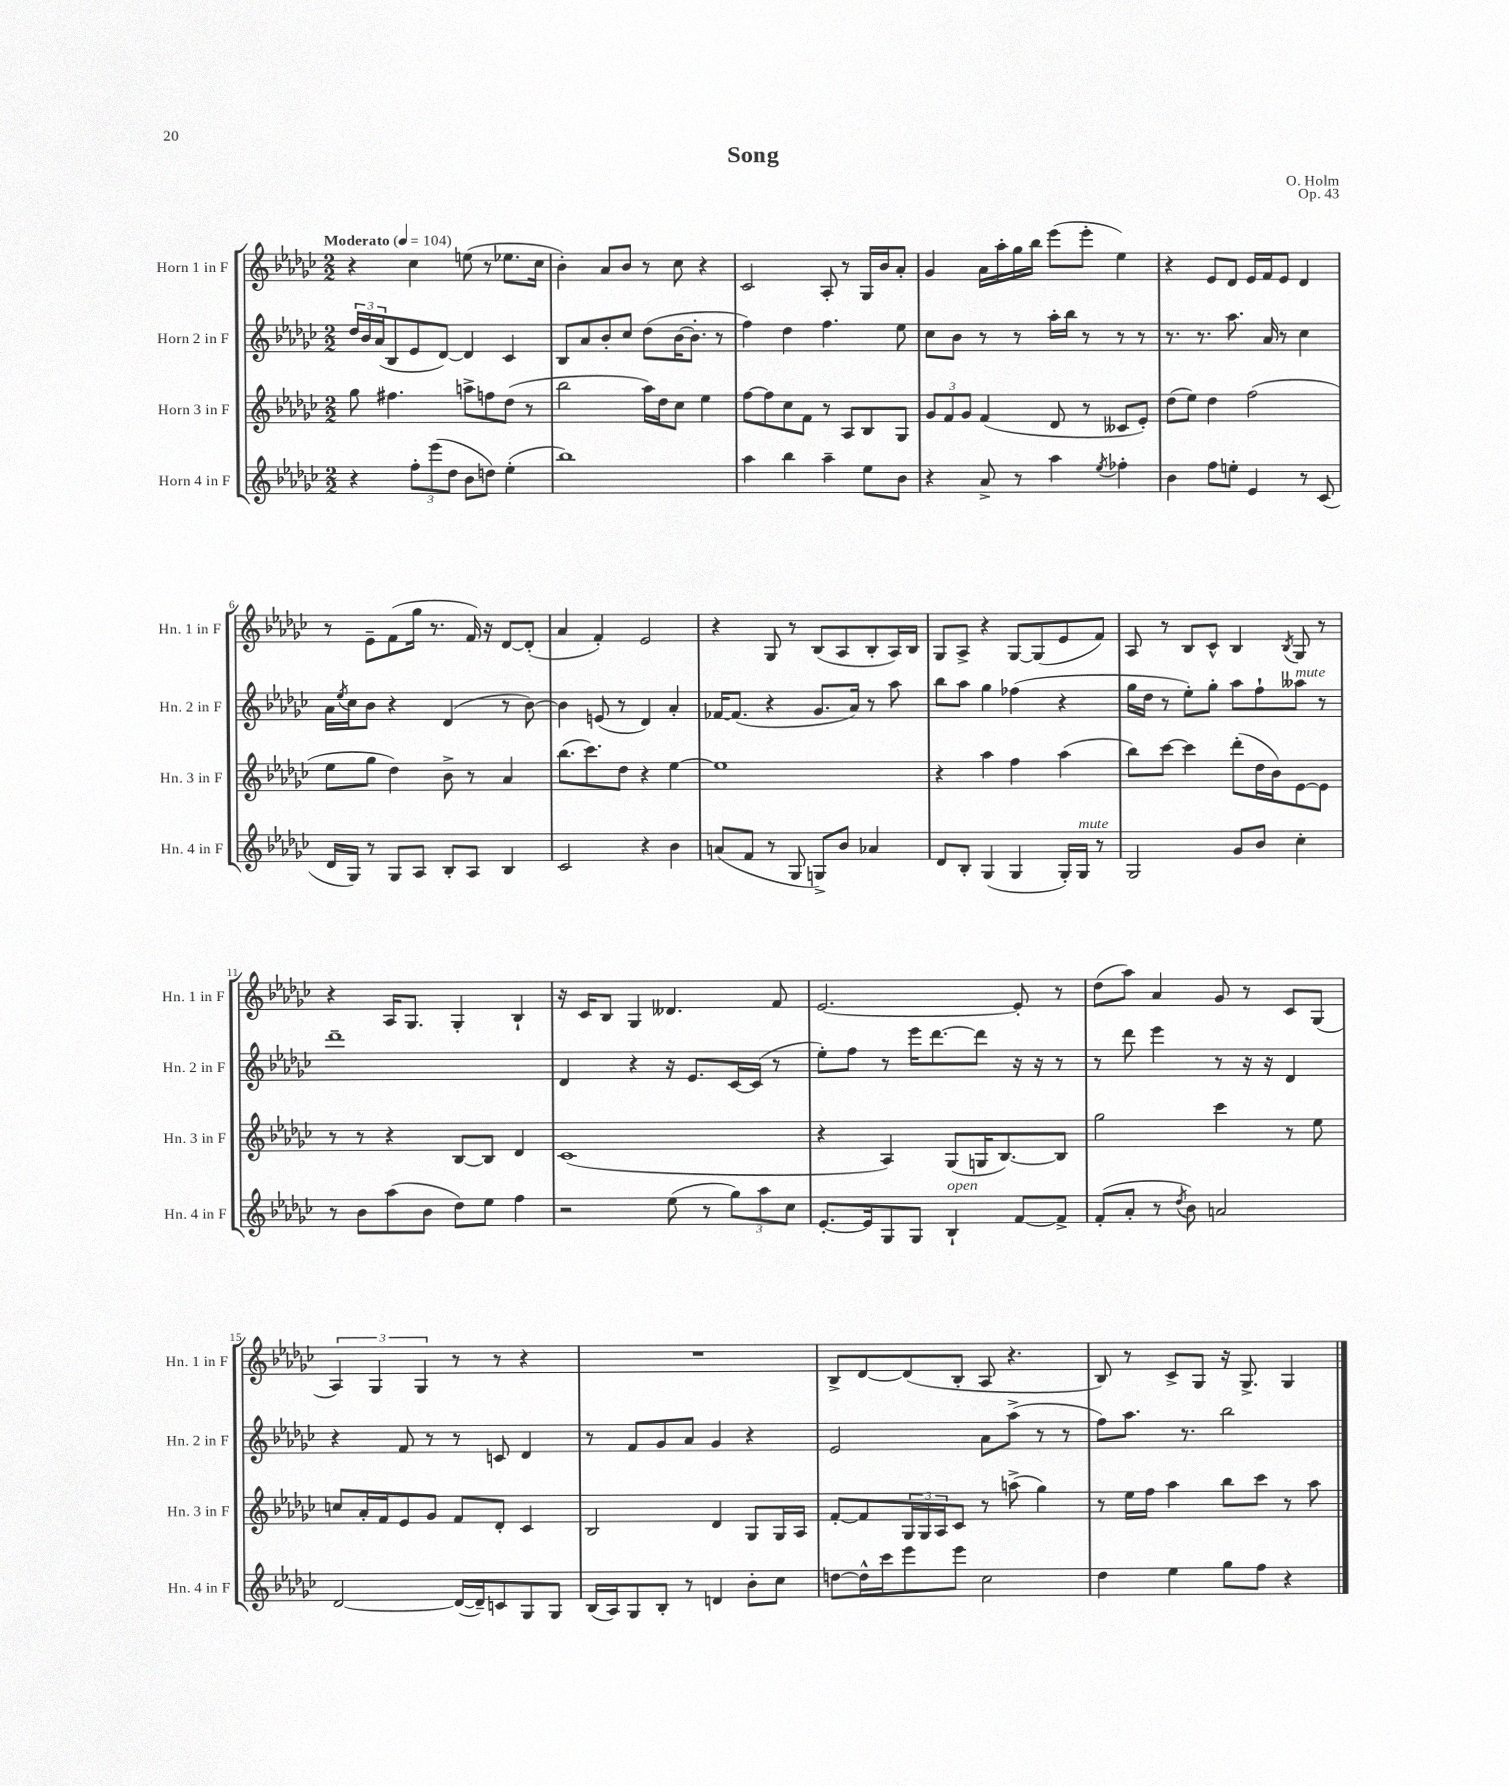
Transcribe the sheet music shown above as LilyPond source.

\header { title = "Song" composer = "O. Holm" opus = "Op. 43" }
<<
\new StaffGroup <<
\new Staff = "s0" \with { instrumentName = "Horn 1 in F" shortInstrumentName = "Hn. 1 in F" } {
    \clef treble \key ges \major \numericTimeSignature \time 2/2 \tempo "Moderato" 4 = 104
    r4 ces''4 e''8( r8 ees''8. ces''16 |
    bes'4-.) aes'8 bes'8 r8 ces''8 r4 |
    ces'2 aes8-. r8 ges16 bes'16 aes'8-. |
    ges'4 aes'16 aes''16-. ges''16 bes''16 ees'''8( ees'''8-. ees''4) |
    r4 ees'8 des'8 ees'16 f'16 ees'8 des'4 |
    r8 ees'8-- f'8( ges''16 r8. f'16) r16 des'8~ des'8-.( |
    aes'4 f'4-.) ees'2 |
    r4 ges8 r8 bes8( aes8 bes8-. aes16) bes16 |
    ges8 aes8-> r4 ges8~ ges8( ees'8 f'8) |
    aes8 r8 bes8 ces'8-^ bes4 \acciaccatura { bes8 } ges8 r8 |
    r4 aes16 ges8. ges4-. bes4-! |
    r16 ces'16 bes8 ges4 deses'4. f'8 |
    ees'2.~ ees'8-. r8 |
    des''8( aes''8) aes'4 ges'8 r8 ces'8 ges8( |
    \tuplet 3/2 { aes4) ges4 ges4 } r8 r8 r4 |
    R1 |
    bes8-> des'8~ des'8( bes8-. aes8 r4. |
    bes8) r8 ces'8-> ges8 r16 ges8.-> ges4 \bar "|." |
}
\new Staff = "s1" \with { instrumentName = "Horn 2 in F" shortInstrumentName = "Hn. 2 in F" } {
    \clef treble \key ges \major \numericTimeSignature \time 2/2
    \tuplet 3/2 { des''16 bes'16 aes'16( } bes8 ees'8 des'8~) des'4 ces'4 |
    bes8 aes'8 bes'8-. ces''8 des''8( bes'16~ bes'8.-. r8 |
    f''4) des''4 f''4. ees''8 |
    ces''8 bes'8 r8 r8 aes''16-. bes''16 r8 r8 r8 |
    r8. r8. aes''8. aes'16 r8 ces''4 |
    aes'16 \acciaccatura { ees''8 } ces''16 bes'8 r4 des'4( r8 bes'8~) |
    bes'4 e'8( r8 des'4) aes'4-. |
    fes'16~ fes'8.( r4 ges'8. aes'16) r8 aes''8 |
    bes''8 aes''8 ges''4 fes''4( r4 |
    ges''16 des''16 r8 ees''8-.) ges''8-. aes''8 f''8-! aeses''8^\markup { \italic "mute" } r8 |
    des'''1-- |
    des'4 r4 r16 ees'8. ces'16~ ces'16( r8 |
    ees''8-.) f''8 r8 ees'''16 des'''8.~ des'''8 r16 r16 r8 |
    r8 des'''8 ees'''4 r8 r16 r16 des'4 |
    r4 f'8 r8 r8 c'8 des'4 |
    r8 f'8 ges'8 aes'8 ges'4 r4 |
    ees'2 aes'8 aes''8->( r8 r8 |
    f''8) aes''8. r8. bes''2 \bar "|." |
}
\new Staff = "s2" \with { instrumentName = "Horn 3 in F" shortInstrumentName = "Hn. 3 in F" } {
    \clef treble \key ges \major \numericTimeSignature \time 2/2
    ges''8 fis''4. a''8-> f''8 des''8( r8 |
    bes''2 aes''16) des''16 ces''8 ees''4 |
    f''8~ f''8 ces''8 f'8 r8 aes8 bes8 ges8 |
    \tuplet 3/2 { ges'8 f'8 ges'8 } f'4( des'8 r8 ceses'8 ees'8-.) |
    des''8( ees''8) des''4 f''2( |
    ees''8 ges''8 des''4) bes'8-> r8 aes'4 |
    bes''8.( ces'''8.) des''8 r4 ees''4~ |
    ees''1 |
    r4 aes''4 f''4 aes''4( |
    bes''8) ces'''8~ ces'''4 des'''8-.( des''16 bes'16) ees'8~ ees'8 |
    r8 r8 r4 bes8~ bes8 des'4 |
    ces'1( |
    r4 aes4) ges8( g16 bes8.~) bes8 |
    ges''2 ces'''4 r8 ees''8 |
    c''8 aes'16-. f'16 ees'8 ges'8 f'8 des'8-. ces'4 |
    bes2 des'4 ges8 ges16 aes16 |
    f'8~-. f'8 \tuplet 3/2 { ges16 ges16 aes16 } ces'8 r8 a''8->( ges''4) |
    r8 ees''16 f''16 aes''4 bes''8 ces'''8 r8 aes''8 \bar "|." |
}
\new Staff = "s3" \with { instrumentName = "Horn 4 in F" shortInstrumentName = "Hn. 4 in F" } {
    \clef treble \key ges \major \numericTimeSignature \time 2/2
    r4 \tuplet 3/2 { f''8-. ees'''8( des''8 } bes'8 d''8) ees''4-.( |
    bes''1) |
    aes''4 bes''4 aes''4-- ees''8 bes'8 |
    r4 aes'8-> r8 aes''4 \acciaccatura { ees''8 } fes''4-. |
    bes'4 f''8 e''8-. ees'4 r8 ces'8( |
    des'16 ges16) r8 ges8 aes8 bes8-. aes8 bes4 |
    ces'2 r4 bes'4 |
    a'8( f'8 r8 ges8 g8->) bes'8 aes'4 |
    des'8 bes8-. ges4( ges4 ges16-.) ges16^\markup { \italic "mute" } r8 |
    ges2 ges'8 bes'8 ces''4-. |
    r8 bes'8 aes''8( bes'8 des''8) ees''8 f''4 |
    r2 ees''8( r8 \tuplet 3/2 { ges''8) aes''8 ces''8 } |
    ees'8.~-. ees'16 ges8 ges8 bes4-!^\markup { \italic "open" } f'8~ f'8-> |
    f'8-.( aes'8-. r8 \acciaccatura { des''8 } bes'8) a'2 |
    des'2~ des'16~( des'16--) c'8 ges8 ges8 |
    bes16( aes16) ges8 bes8-. r8 d'4 bes'8-. ces''8 |
    d''8~ d''16-^ ces'''16 ees'''8 ees'''8 ces''2 |
    des''4 ees''4 ges''8 f''8 r4 \bar "|." |
}
>>
>>
